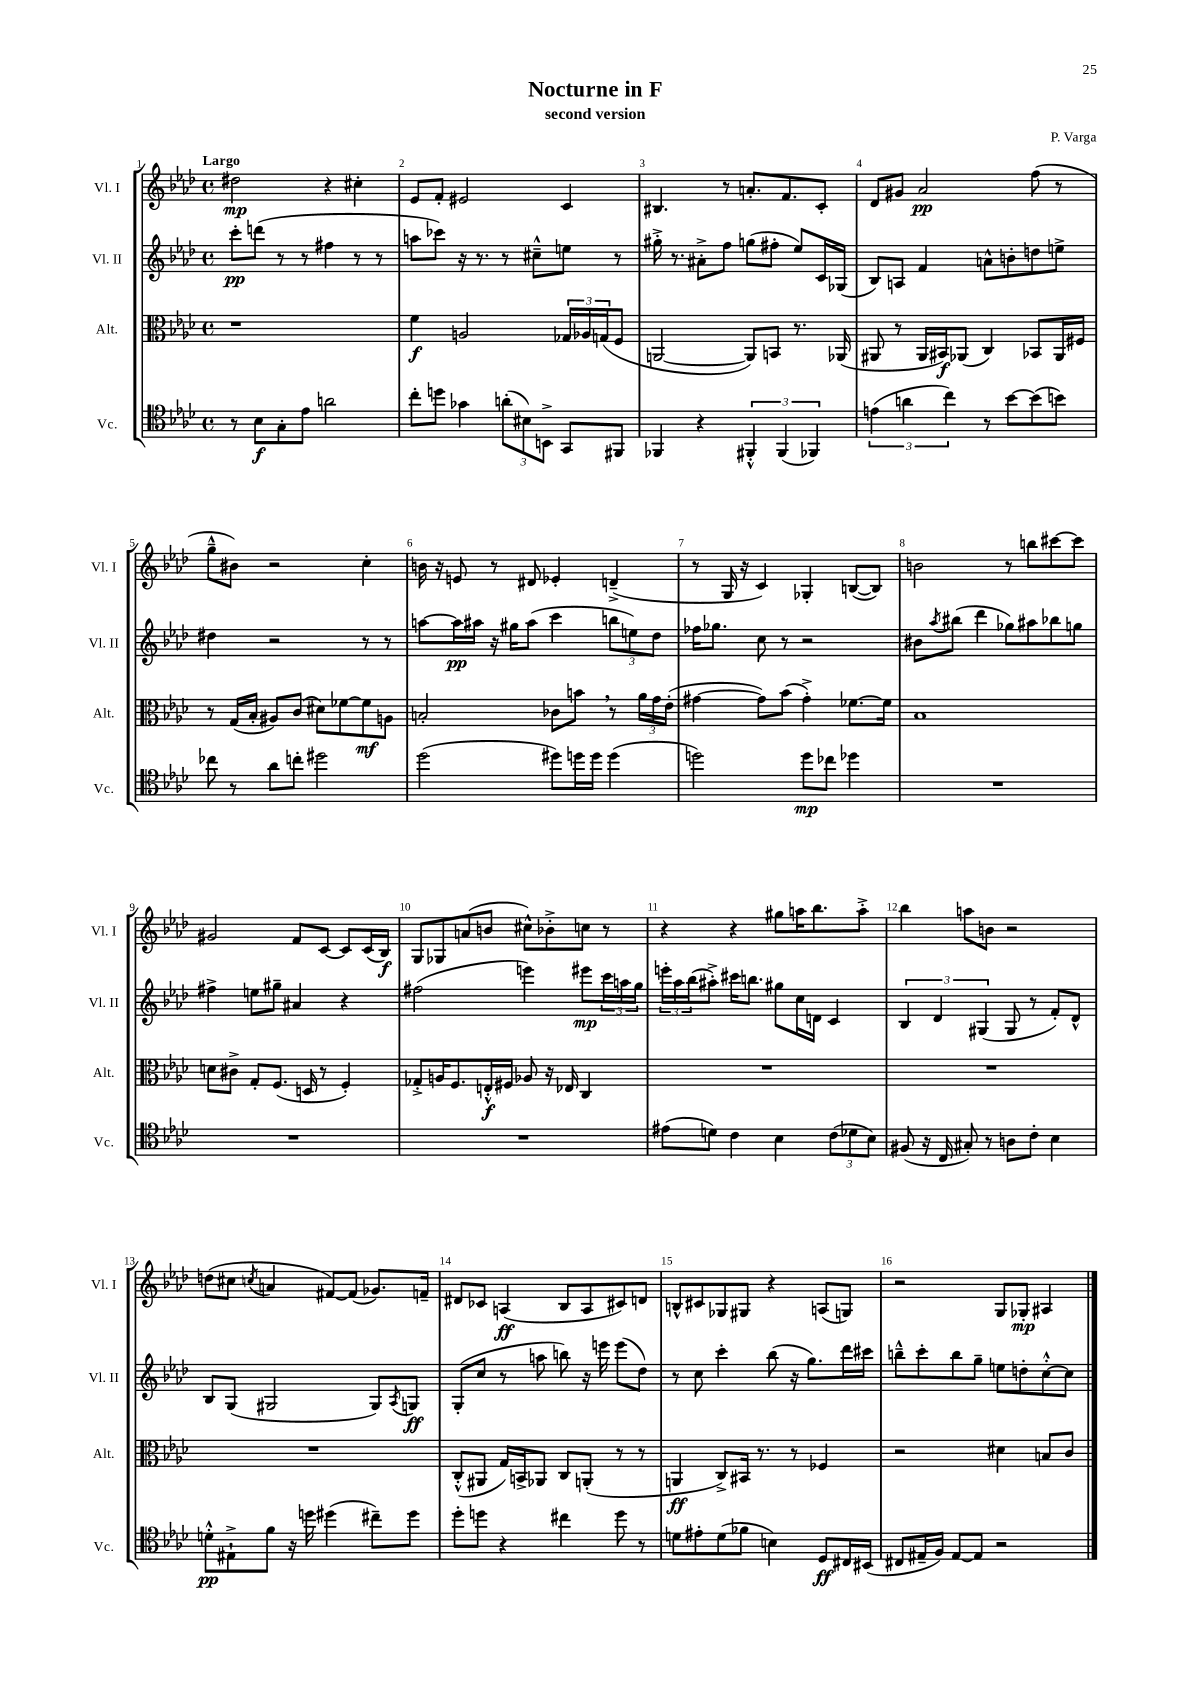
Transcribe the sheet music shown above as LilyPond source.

\header { title = "Nocturne in F" composer = "P. Varga" subtitle = "second version" }
<<
\new StaffGroup <<
\new Staff = "s0" \with { instrumentName = "Vl. I" shortInstrumentName = "Vl. I" } {
    \clef treble \key aes \major \defaultTimeSignature \time 4/4 \tempo "Largo"
    dis''2\mp r4 cis''4-. |
    ees'8 f'8-. eis'2 c'4 |
    bis4. r8 a'8.-. f'8. c'8-. |
    des'8 gis'8 aes'2\pp f''8( r8 |
    g''8---^ bis'8) r2 c''4-. |
    b'16 r16 e'8 r8 dis'8 ees'4-. d'4--->( |
    r8 g16 r16 c'4) ges4-. b8~( b8) |
    b'2 r8 b''8 cis'''8~ cis'''8 |
    gis'2 f'8 c'8~ c'8 c'16( bes16\f) |
    g8 ges8 a'8( b'8 cis''8-^) bes'8-.-> c''8 r8 |
    r4 r4 gis''8 a''16 bes''8. a''8-.-> |
    bes''4 a''8 b'8 r2 |
    d''8( cis''8 \acciaccatura { c''8 } a'4 fis'8~) fis'8( ges'8.) f'16-- |
    dis'8 ces'8 a4\ff( bes8 a8 cis'8) d'8 |
    b8-^ cis'8 ges8 gis8 r4 a8( g8) |
    r2 g8 ges8-.\mp ais4 \bar "|." |
}
\new Staff = "s1" \with { instrumentName = "Vl. II" shortInstrumentName = "Vl. II" } {
    \clef treble \key aes \major \defaultTimeSignature \time 4/4
    c'''8-.\pp d'''8( r8 r8 fis''4 r8 r8 |
    a''8 ces'''8) r16 r8. r8 cis''8---^ e''8 r8 |
    gis''16-.-> r8. ais'8-.-> f''8 g''8( fis''8-. ees''8) c'16 ges16( |
    bes8) a8 f'4 a'8-^ b'8-. d''8 e''8-> |
    dis''4 r2 r8 r8 |
    a''8~ a''16\pp ais''16 r16 gis''16 ais''8( c'''4 \tuplet 3/2 { b''8 e''8) des''8 } |
    fes''16 ges''8. c''8 r8 r2 |
    bis'8 \acciaccatura { aes''8 } bis''8( des'''4 ges''8) ais''8 bes''8 g''8 |
    fis''4-> e''8 gis''8-- ais'4 r4 |
    fis''2( e'''4) eis'''8\mp \tuplet 3/2 { c'''16 a''16 g''16 } |
    \tuplet 3/2 { e'''16-. aes''16 bes''16( } ais''8-.->) cis'''16 b''8. gis''8 c''16 d'16 c'4 |
    \tuplet 3/2 { bes4 des'4 gis4( } gis8 r8 f'8-.) des'8-^ |
    bes8 g8( gis2 gis8) \acciaccatura { aes8 } g8\ff |
    g8-.( c''8 r8 a''8 b''8) r16 e'''16 e'''8( des''8) |
    r8 c''8 c'''4-. bes''8( r16 g''8.) des'''16 cis'''16 |
    b''8---^ c'''8-. b''8 g''8-- e''8 d''8-. c''8~-.-^ c''8 \bar "|." |
}
\new Staff = "s2" \with { instrumentName = "Alt." shortInstrumentName = "Alt." } {
    \clef alto \key aes \major \defaultTimeSignature \time 4/4
    r1 |
    f'4\f a2 \tuplet 3/2 { ges16 aes16 g16( } f8 |
    a,2~ a,8) b,8 r8. aes,16( |
    ais,8 r8 ais,16 bis,16\f) aes,8( c4) bes,8 aes,16 fis16 |
    r8 g16( bes16-. ais8) c'8( dis'8) fes'8~ fes'8\mf a8 |
    b2-. ces'8 b'8 \breathe r8 \tuplet 3/2 { aes'16 g'16 ees'16-.( } |
    gis'4~ gis'8) bes'8( gis'4-.->) fes'8.~ fes'16 |
    bes1 |
    d'8 cis'8-> g8-. f8.( d16 r8 f4-.) |
    ges8-.-> a16 f8. e16-.-^\f fis16 aes8 r16 ees16 c4 |
    R1 |
    R1 |
    R1 |
    c8-.-^( ais,8 g16) b,16-> aes,8 c8 a,8-.( r8 r8 |
    a,4\ff c8->) bis,16 r8. r8 fes4 |
    r2 dis'4 b8 c'8 \bar "|." |
}
\new Staff = "s3" \with { instrumentName = "Vc." shortInstrumentName = "Vc." } {
    \clef tenor \key aes \major \defaultTimeSignature \time 4/4
    r8 bes8\f g8-. ees'8 a'2 |
    c''8-. d''8 ges'4 \tuplet 3/2 { a'8-.( bis8) b,8-> } g,8 fis,8 |
    fes,4 r4 \tuplet 3/2 { fis,4-.-^ fis,4( fes,4) } |
    \tuplet 3/2 { e'4( a'4 c''4) } r8 bes'8~ bes'8( b'8) |
    ces''8 r8 aes'8 c''8-. dis''2 |
    des''2( dis''8) d''16 d''16 d''4( |
    d''2) d''8\mp ces''8 des''4 |
    R1 |
    R1 |
    R1 |
    eis'8( d'8) c'4 bes4 \tuplet 3/2 { c'8( des'8 bes8) } |
    fis8( r16 c16 gis8-.) r8 a8 c'8-. bes4 |
    d'8-.-^\pp eis8-!-> f'8 r16 d''16 dis''4( cis''8--) dis''8 |
    des''8-. d''8 r4 cis''4 d''8 r8 |
    d'8 eis'8-. d'8( fes'8 b4) des8\ff cis16 bis,16( |
    cis8 eis16-- f16) eis8~ eis8 r2 \bar "|." |
}
>>
>>
\layout { \context { \Score \override BarNumber.break-visibility = ##(#f #t #t) barNumberVisibility = #all-bar-numbers-visible } }
